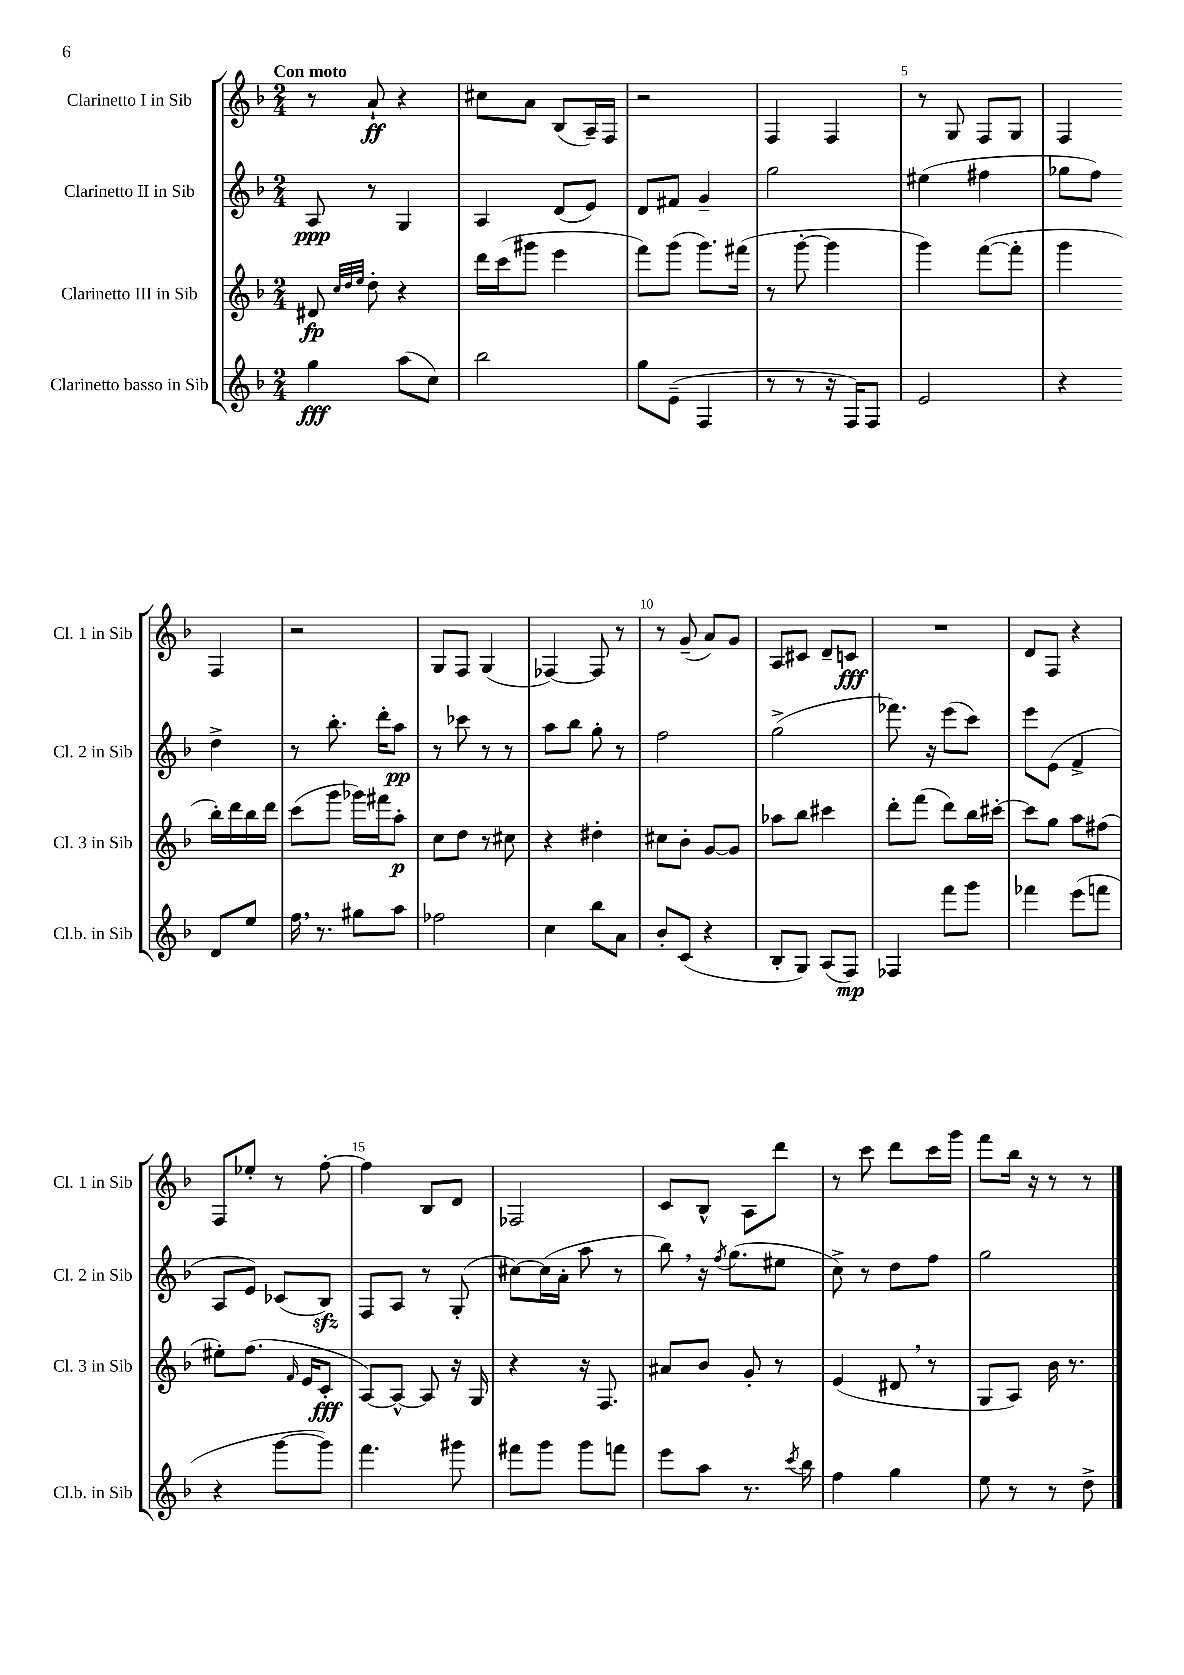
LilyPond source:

<<
\new StaffGroup <<
\new Staff = "s0" \with { instrumentName = "Clarinetto I in Sib" shortInstrumentName = "Cl. 1 in Sib" } {
    \clef treble \key f \major \numericTimeSignature \time 2/4 \tempo "Con moto"
    r8 a'8-!\ff r4 |
    cis''8 a'8 bes8( a16--) f16 |
    r2 |
    f4 f4 |
    r8 g8 f8 g8 |
    f4 f4 |
    r2 |
    g8 f8 g4( |
    fes4~) fes8 r8 |
    r8 g'8--( a'8) g'8 |
    a8 cis'8 d'8-- c'8\fff |
    R2 |
    d'8 f8 r4 |
    f8 ees''8-. r8 f''8~-. |
    f''4 bes8 d'8 |
    fes2 |
    c'8 bes8-^ a8 d'''8 |
    r8 c'''8 d'''8 c'''16 g'''16 |
    f'''8 bes''16 r16 r8 r8 \bar "|." |
}
\new Staff = "s1" \with { instrumentName = "Clarinetto II in Sib" shortInstrumentName = "Cl. 2 in Sib" } {
    \clef treble \key f \major \numericTimeSignature \time 2/4
    a8\ppp r8 g4 |
    a4 d'8( e'8) |
    d'8 fis'8 g'4-- |
    g''2 |
    eis''4( fis''4 |
    ges''8 f''8) d''4-> |
    r8 bes''8.-. d'''16-. a''8\pp |
    r8 ces'''8 r8 r8 |
    a''8 bes''8 g''8-. r8 |
    f''2 |
    g''2->( |
    fes'''8.) r16 e'''8( c'''8) |
    e'''8 e'8( f'4-> |
    a8 e'8) ces'8( bes8\sfz) |
    f8 a8 r8 g8-.( |
    cis''8~) cis''16( a'16-. a''8 r8 |
    bes''8) \breathe r16 \acciaccatura { f''8 } g''8.( eis''8 |
    c''8->) r8 d''8 f''8 |
    g''2 \bar "|." |
}
\new Staff = "s2" \with { instrumentName = "Clarinetto III in Sib" shortInstrumentName = "Cl. 3 in Sib" } {
    \clef treble \key f \major \numericTimeSignature \time 2/4
    dis'8\fp \grace { c''32 d''32 e''32 } d''8-. r4 |
    d'''16 c'''16( gis'''8 e'''4 |
    f'''8) g'''8( g'''8.) fis'''16( |
    r8 g'''8~-. g'''4 |
    g'''4) f'''8~( f'''8-. |
    g'''4 bes''16-.) d'''16 bes''16 d'''16 |
    c'''8( g'''8 ges'''16) fis'''16 a''8-.\p |
    c''8 d''8 r8 cis''8 |
    r4 dis''4-. |
    cis''8 bes'8-. g'8~ g'8 |
    aes''8 bes''8 cis'''4 |
    d'''8-. f'''8( d'''8) bes''16 cis'''16~-. |
    cis'''8 g''8 a''8 fis''8( |
    eis''8-.) f''8.( \grace { f'16 } e'16 c'8-.\fff |
    a8~) a8~-^ a8 r16 g16 |
    r4 r16 f8. |
    ais'8 bes'8 g'8-. r8 |
    e'4( dis'8 \breathe r8 |
    g8 a8) bes'16 r8. \bar "|." |
}
\new Staff = "s3" \with { instrumentName = "Clarinetto basso in Sib" shortInstrumentName = "Cl.b. in Sib" } {
    \clef treble \key f \major \numericTimeSignature \time 2/4
    g''4\fff a''8( c''8) |
    bes''2 |
    g''8 e'8--( f4 |
    r8 r8 r16 f16) f8 |
    e'2 |
    r4 d'8 e''8 |
    f''16 \breathe r8. gis''8 a''8 |
    fes''2 |
    c''4 bes''8 a'8 |
    bes'8-. c'8( r4 |
    bes8-. g8) a8( f8\mp) |
    fes4 f'''8 g'''8 |
    fes'''4 e'''8( f'''8 |
    r4 g'''8~ g'''8) |
    f'''4. gis'''8 |
    fis'''8 g'''8 g'''8 f'''8 |
    e'''8 a''8 r8. \acciaccatura { c'''8 } bes''16 |
    f''4 g''4 |
    e''8 r8 r8 d''8-> \bar "|." |
}
>>
>>
\layout { \context { \Score \override BarNumber.break-visibility = ##(#f #t #t) barNumberVisibility = #(every-nth-bar-number-visible 5) } }
